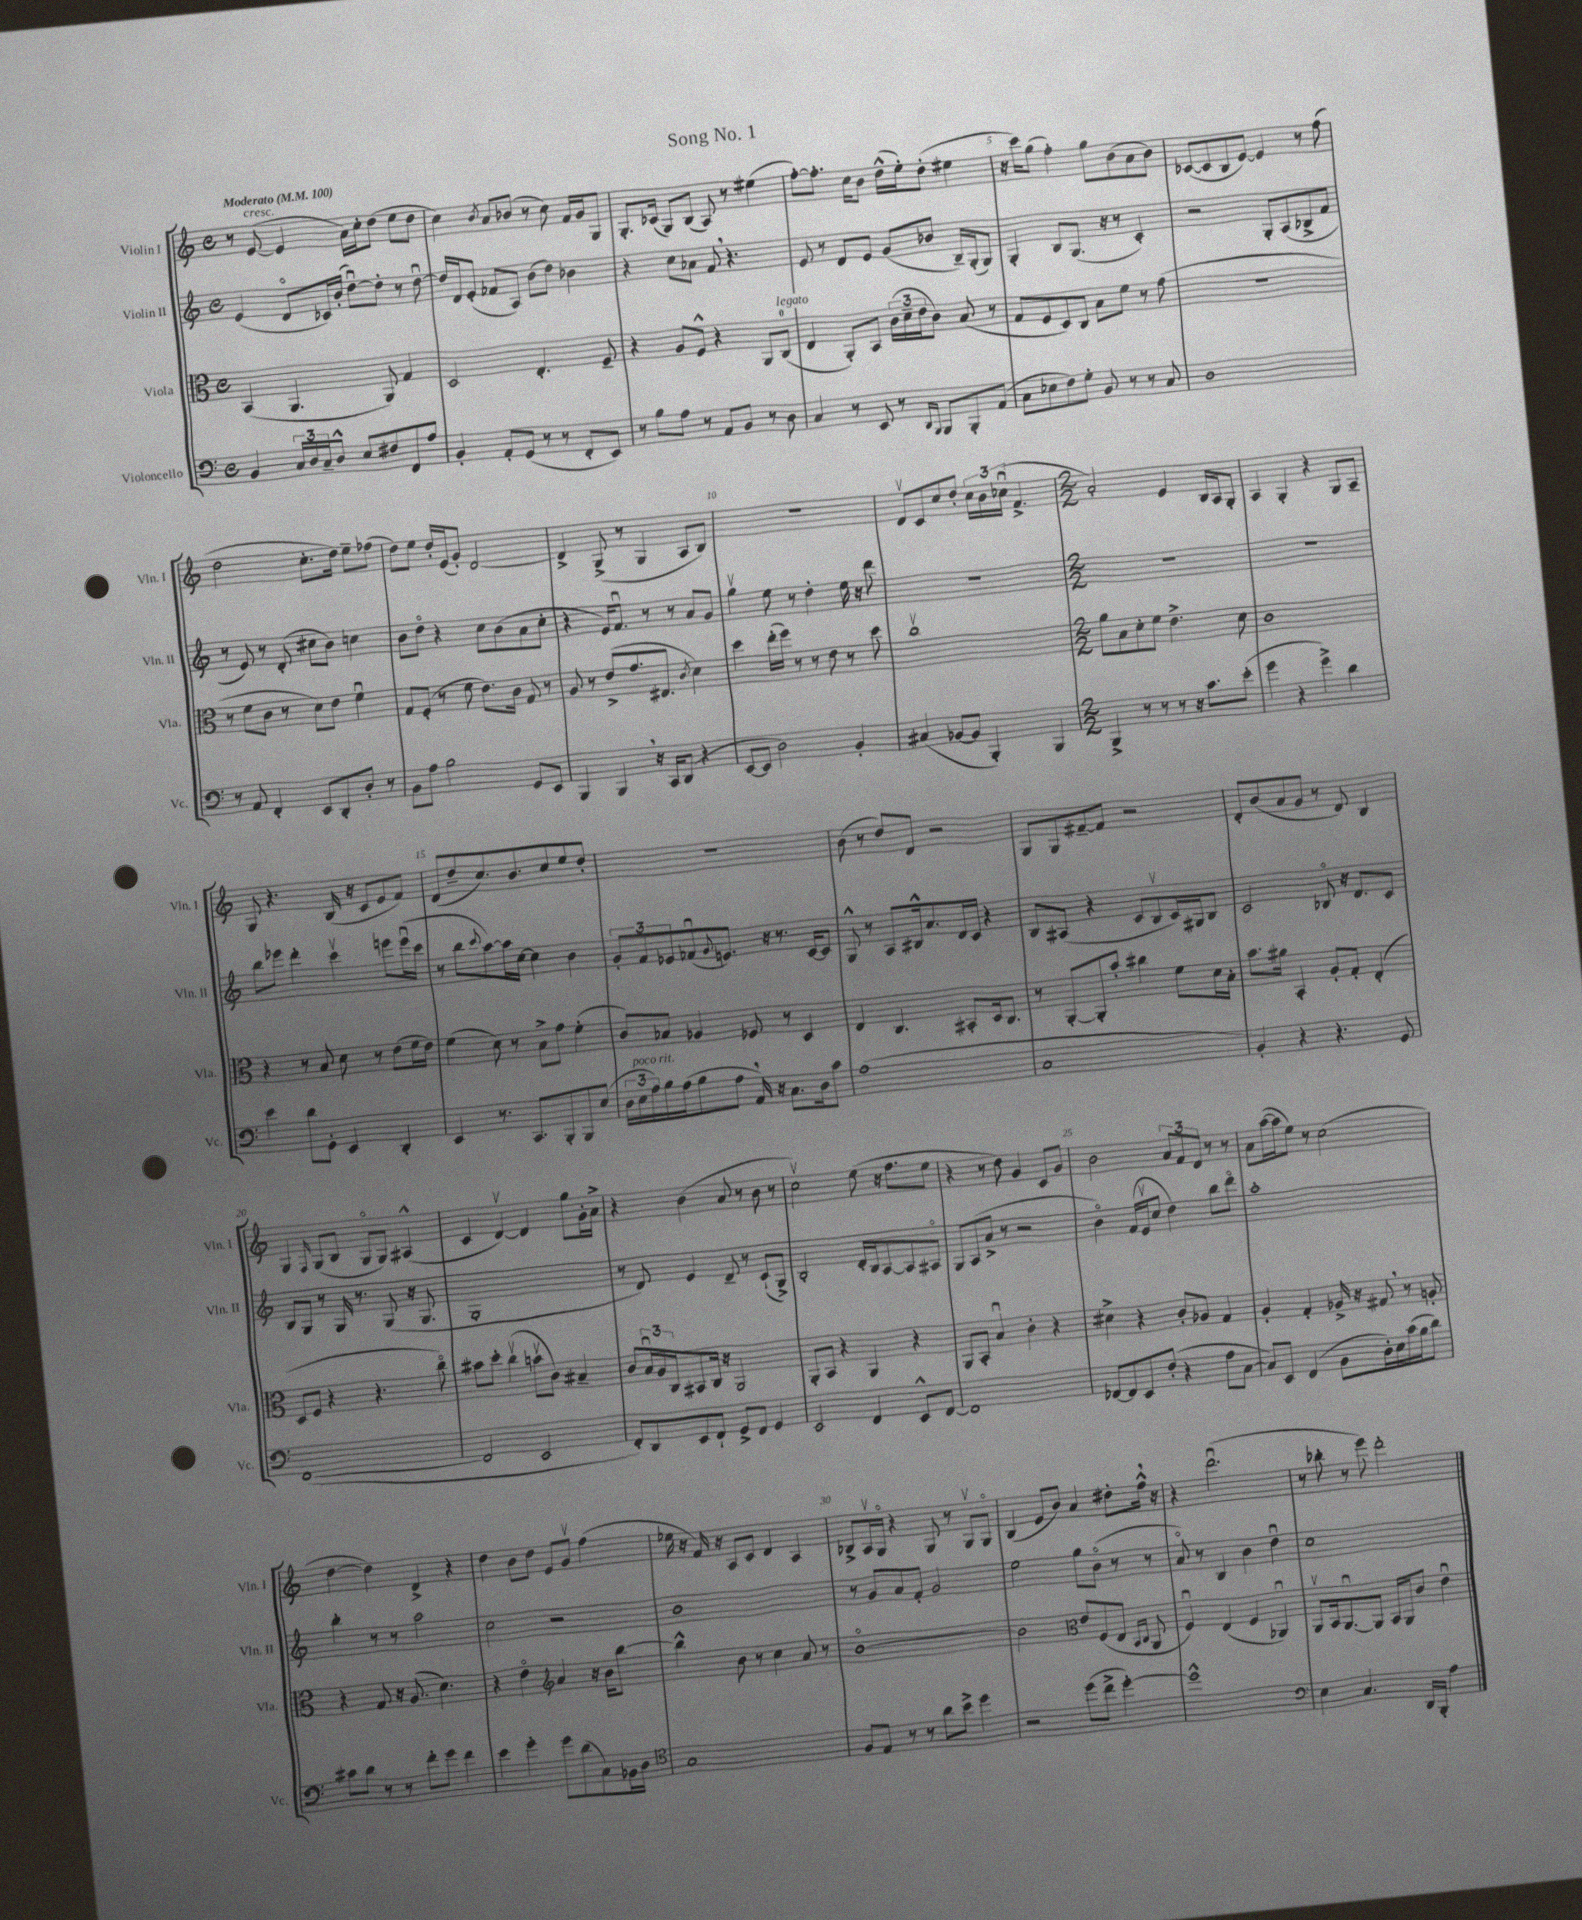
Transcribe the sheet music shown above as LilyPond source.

\header { title = "Song No. 1" }
<<
\new StaffGroup <<
\new Staff = "s0" \with { instrumentName = "Violin I" shortInstrumentName = "Vln. I" } {
    \clef treble \key c \major \defaultTimeSignature \time 4/4 \tempo "Moderato" 4 = 100
    r8 e'8~^\markup { \italic "cresc." }( e'4 a'16) c''16-. d''8( e''8 d''8 |
    c''4) \acciaccatura { b'8 } a'8 bes'8( r8 c''8) f'16 g'16 g8 |
    g8.-. ces'16( g8) b8( a8) r8 eis''4( |
    f''8~-.) f''8.-. c''16 b'8 d''16-^( e''16-.) d''8-.( eis''4 |
    r16 c'''16) g''8( f''4-.) g''8 b'8( a'8 b'8) |
    ces'8~( ces'8 b8 e'8~) e'4 r8 f''8( |
    d''2 c''8.-. d''16) e''8-- fes''8( |
    d''8) e''8 d''16-. e'16( g'8-.) d'2~ |
    d'4-> g8->( r8 g4 a8 b8) |
    r1 |
    d'8\upbow c'8 c''8 d''8-. \tuplet 3/2 { c''16 b'16 ces''16\downbow( } f'4.-> |
    \numericTimeSignature \time 2/2 a'2-.) e'4 b16 a16 g8-. |
    a4 g4-. r4 g8 a8-- |
    g8 r4. b16( r16 c'8 e'8 f'8) |
    d'8( d''8-- c''8.) b'8. c''8 e''8 d''8-. |
    R1 |
    b'8( r8 d''8) d'8 r2 |
    g8 g8 fis'8~-- fis'8 r2 |
    d'8-. b'8( a'8 g'8 r8 d'8) b4 |
    g4 \grace { f16 } g8( b8 g8\flageolet g8) ais4-^( |
    c'4 d'4~\upbow) d'4 g''8 g'16-. a'16-> |
    r4 b'4( a'8 r8 b'8 r8 |
    c''2\upbow) e''8( r16 f''8. e''8 |
    r4 r8 d''8) g'4 c'8 g'8 |
    b'2 \tuplet 3/2 { a'8 f'8 d'8 } r8 r8 |
    a'8 a''16~( a''16 e''8) r8 c''2( |
    d''4~ d''4) d'4-> r4 |
    d''4 b'8 d''8 e'8 g'8\upbow f''4( |
    ees''16 r16 f'16) r16 a8 c'8 d'4 a4 |
    bes8-> a16\upbow g16\flageolet r4 g8 r8 g8\upbow g8\flageolet |
    b4( e'8 b'8) a'4 dis''8-. f''16-^ \breathe r16 |
    r4 d'''2.\downbow( |
    r8 bes''8-. r8 e'''8) d'''2-. \bar "|." |
}
\new Staff = "s1" \with { instrumentName = "Violin II" shortInstrumentName = "Vln. II" } {
    \clef treble \key c \major \defaultTimeSignature \time 4/4
    e'4( d'8\flageolet ces'16) b'16-.( d''8~\downbow) d''8-. r8 d''8~\downbow |
    d''16 d'16 e'8-.( fes'8 a8) b'8( d''8) bes'4 |
    r4 c''8 aes'8 f'8 \breathe r4. |
    e'8 r8 d'8 e'8 g'8( bes'8 b16--) g16-.( g8) |
    g4-. b8 g8.( r16 r8 c'4-.) |
    r2 g8-. a8( bes8-> f'8 |
    r8 e'8) r8 d'8-.( cis''8 b'8) c''4 |
    b'8 d''8\flageolet r4 c''8 b'8( a'8 c''8-. |
    r4 e'16) f'8.\downbow r8 r8 a'8 g'8 |
    g''4\upbow e''8 r8 d''4-. e''16 r16 d'''8 |
    R1 |
    \numericTimeSignature \time 2/2 R1 |
    R1 |
    b''8 ees'''8 d'''4-. c'''4\upbow e'''8 e'''16\downbow( c'''16 |
    r8 b''8 \appoggiatura { c'''8 } a''8~) a''16 c''16~ c''4 b'4 |
    \tuplet 3/2 { g'8-. f'8 ees'8 } fes'8\downbow( \appoggiatura { g'8 } e'8.) r16 r8. c'16~ c'8 |
    g8-^ r8 a8 bis16-^ a'8. d'16 c'16 r4 |
    b8 ais8( r4 c'8 b8\upbow c'16) gis16 b8 |
    c'2 bes8\flageolet r16 d'8. c'8 |
    b8 g8 r8 g16 r8. g8( r16 g8. |
    g1-. |
    r8 d'8) e'4 d'8-- r8 c'8-!( g8->) |
    b2-. d'16-. b16 a8~ a8 ais8\flageolet |
    g8 a8( a'8-> r8 r2 |
    b'4\flageolet) f'16( e'16\upbow c''8 d''4) b''8 d'''8\flageolet |
    a''1-. |
    b''4-. r8 r8 a''2 |
    c''2 r2 |
    b'1 |
    r8 g'8 a'8 f'8-. g'2 |
    e''2 g''8 b'8\flageolet( r8 r8 |
    a'8\flageolet) r8 b4 b'4 d''4\downbow |
    c''1 \bar "|." |
}
\new Staff = "s2" \with { instrumentName = "Viola" shortInstrumentName = "Vla." } {
    \clef alto \key c \major \defaultTimeSignature \time 4/4
    b,4( a,4. a,8) g4 |
    d2 e4.-. f8-- |
    r4 a8 f8-^ r4 a,8 c8-0^\markup { \italic "legato" }( |
    e4 a,8-.) b,8 \tuplet 3/2 { c'16( d'16-- e'16 } c'8) b8( r8 |
    g8 f8 d8) c8 b8 f'8 r8 g'8( |
    R1 |
    r8 f'8 c'8 r8 d'8) e'8 f'4\downbow |
    g8 f8-.( r8 f'8 e'8.) c'16 g8 r8 |
    a8 r8 e'8->( g'8. eis8. \acciaccatura { c'8 } d'4) |
    d''4 e''16-.( f''16) r8 r8 e'8 r8 d''8 |
    c''1\upbow |
    \numericTimeSignature \time 2/2 a'8 b8 d'8-. f'8 e'4.-> d'8 |
    c'1 |
    r4 r8 b8 d'8 r8 e'8( f'16 e'16) |
    f'4( d'8) r8 b8-> g'8 f'4-.( |
    c'8) bes8 aes4 fes8 r8 d4 |
    e4 c4. bis,8-. d16 c8. |
    r8 a,8~-. a,8-. b'8-. cis''4 f'8 d'16 b16-. |
    b'8. ais'16 b,4-. a8-. g8-. e4-.( |
    d8 f8 r4 r4. c''8\flageolet) |
    bis'8 d''8-. c''4\upbow( b'8\upbow c'8) bis4-- |
    c'8 \tuplet 3/2 { b16\downbow a16 c16 } bis,8 c16 r16 a,2 |
    a,8-. b,8 r4 a,4 r4 |
    a,8 b,8-. b4\downbow c'4-. r4 |
    dis'4-> r4 c'8-. aes8 g4 |
    a4-. g4-. aes16-> r16 gis8 \breathe r8 a8-. |
    r4 g8 r16 a8.( d'4.) |
    r4 e'4\flageolet \clef treble a'4 r16 b'16 b''8~ |
    b''4-^ b'8 r8 c''4 a'8 r8 |
    b'1~\flageolet |
    b'2 \clef alto e'8 f8( e8 \grace { b,16 c16 } a,8 |
    f4\downbow) e4( f4 aes,4\downbow) |
    a,8\upbow b,16 a,8.~\downbow a,8 b,16 a,16 c'8 e'4\downbow \bar "|." |
}
\new Staff = "s3" \with { instrumentName = "Violoncello" shortInstrumentName = "Vc." } {
    \clef bass \key c \major \defaultTimeSignature \time 4/4
    b,4 \tuplet 3/2 { c16 d16 c16-- } d8-^ e8 fis8 f,8 a8 |
    b,4-. a,8-. g,8( r8 r8 f,8-. e,8) |
    r8 b8 a8 r8 a,8 b,8 r8 d8 |
    c4 r8 e,8 r8 \grace { d,16 b,,16 } b,,8 b,,8-. a,8( |
    c8 ees8 f8) g8-. b,8 r8 r8 c8 |
    d1 |
    r8 a,8 f,4-. e,8 d,8-. d8-. r8 |
    b,8 a8 b2 g,8 e,8 |
    b,,4 b,,4 \breathe r16 c,16 d,8( r4 |
    e,8~ e,8 d2) b,4-. |
    cis4( bes,8~ bes,8 b,,4-.) b,,4 |
    \numericTimeSignature \time 2/2 b,,4-> r8 r8 r8 r16 c'8. e'8-.( |
    g'4 r4 g'4->) d'4 |
    e'4 d'8 g,8-. e,4 d,4-. |
    e,4 r8. c,8. b,,8-. b,,8 e8( |
    \tuplet 3/2 { d16 e16^\markup { \italic "poco rit." } a16) } b16 a16( b8 a8 a,16) \breathe r16 c8. d16 c'8 |
    a1( |
    c1 |
    b,4-.) r4 r4. g,8 |
    f,1~( |
    f,2 e,2 |
    f,8-.) d,8 e,8 f,8-! g,8-> f,8 g,4 |
    e,2 f,4 e,8-^ f,8~ |
    f,1 |
    fes,8~ fes,8 e,8 f8-.( r4 a8 c8~ |
    c8) e,8 f,4( b,8 d16-.) e16 c'16( b16 d'8) |
    cis'8 d'8 r8 r8 f'8-. g'8 f'4 |
    e'4 g'4-. g'8 d'8( c8) bes,16 d16 |
    \clef tenor g1 |
    f8 e8 r8 r8 a'8 b'8-> d''4 |
    r2 d''8( c''8-> d''4~-.) |
    d''1-^ |
    \clef bass e4 c4. d,16 b,,16-. a4 \bar "|." |
}
>>
>>
\layout { \context { \Score \override BarNumber.break-visibility = ##(#f #t #t) barNumberVisibility = #(every-nth-bar-number-visible 5) } }
